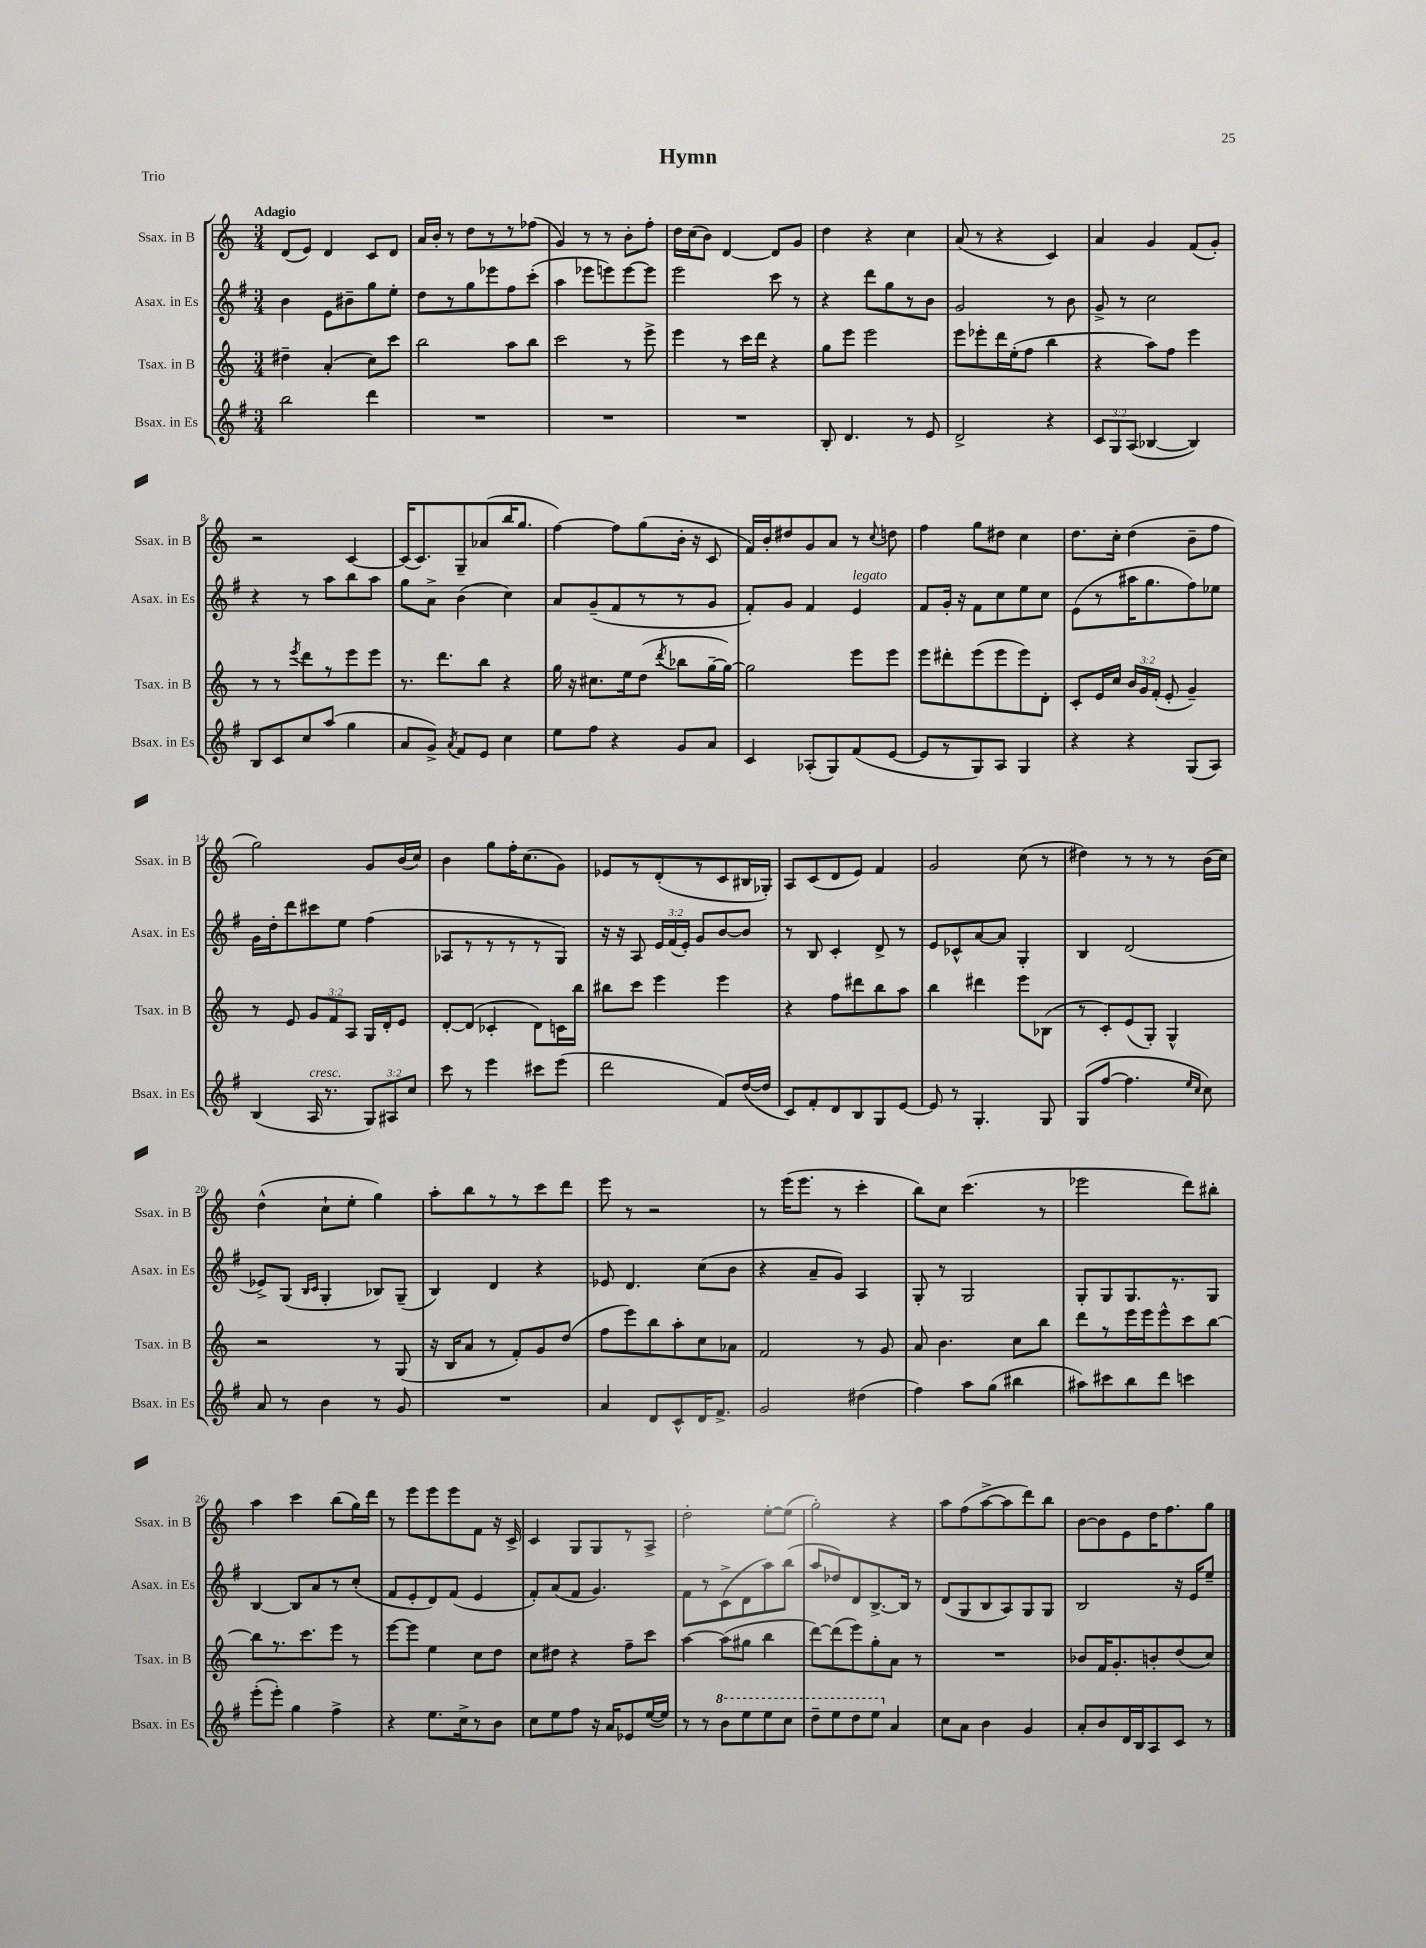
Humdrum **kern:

**kern	**kern	**kern	**kern
*part4	*part3	*part2	*part1
*staff4	*staff3	*staff2	*staff1
*I"Bsax. in Es	*I"Tsax. in B	*I"Asax. in Es	*I"Ssax. in B
*I'Bsax. in Es	*I'Tsax. in B	*I'Asax. in Es	*I'Ssax. in B
*clefG2	*clefG2	*clefG2	*clefG2
*k[f#]	*k[]	*k[f#]	*k[]
*M3/4	*M3/4	*M3/4	*M3/4
=1	=1	=1	=1
!	!	!	!LO:TX:a:B:t=Adagio
2bb\	4dd#X~\	4b\	(8d/L
.	.	.	8e/J)
.	(4a'/	8e\L	4d/
.	.	8b#X~\	.
4ddd\	8cc\L)	8gg\	8c/L
.	8ccc\J	8ee'\J	8d/J
=2	=2	=2	=2
2.r	2bb\	8dd\L	16a/LL
.	.	.	16b'/JJ
.	.	8r	8r
.	.	8gg\	8dd\L
.	.	8eee-X\	8r
.	8aa\L	8ff#\	8r
.	8bb\J	(8ccc'\J	(8ff-X\J
=3	=3	=3	=3
2.r	2ccc\	4aa\	4g/)
.	.	8eee-X\L	8r
.	.	8eeen\)	8r
.	8r	[8eee\	8b'\L
.	8eee^\	8eee\J]	8ff'\J
=4	=4	=4	=4
2.r	4eee\	2eee\	16dd\LL
.	.	.	(16cc\J
.	.	.	8b\J)
.	8r	.	[4d/
.	16ccc\LL	.	.
.	16ddd\JJ	.	.
.	4r	8ccc\	8d/L]
.	.	8r	8g/J
=5	=5	=5	=5
8B'/	8gg\L	4r	4dd\
4.d/	8eee\J	.	.
.	2eee\	8ddd\L	4r
.	.	8gg\	.
8r	.	8r	4cc\
8e/	.	8b\J	.
=6	=6	=6	=6
2d^/	8eee\L	2g/	(8a/
.	8eee-X'\	.	8r
.	16ddd\L	.	4r
.	(16ee'\J	.	.
.	8ff\J	.	.
4r	4bb\	8r	4c/)
.	.	8b\	.
=7	=7	=7	=7
12c/L	4r	8g^/	4a/
12G/	.	.	.
.	.	8r	.
(12A/J	.	.	.
[4B-X/	8aa\L)	2cc\	4g/
.	8ff\J	.	.
4B-/])	4eee\	.	(8f/L
.	.	.	8g'/J)
!!LO:LB:g=z
=8	=8	=8	=8
8B/L	8r	4r	2r
8c/	8r	.	.
.	8qeee/	.	.
8cc/	8ddd\L	8r	.
(8aa/J	8r	8aa\L	.
4gg\	8eee\	8bb\	[4c/
.	8eee\J	8aa\J	.
=9	=9	=9	=9
8a/L	8.r	8gg\L	(16c/KL]
.	.	.	8.c/)
8g^/J)	.	8a^\J	.
.	8.ddd\L	.	.
8qa/	.	.	.
8f#/L	.	(4b\	8G~/
8e/J	8bb\J	.	(8a-X/
4cc\	4r	4cc\)	16bb/K
.	.	.	8.gg/J
=10	=10	=10	=10
8ee\L	16gg\	8a/L	[4ff\)
.	16r	.	.
8ff#\J	8.cc#X\L	(8g~/	.
4r	.	8f#/	8ff\L]
.	16ee\k	.	.
.	(8dd\J	8r	(8gg\
.	8qddd/	.	.
8g/L	8bb-X\L	8r	16b'\Jk
.	.	.	16r
8a/J	[16gg~\L	8g/J	8c/
.	16gg\JJ_)	.	.
=11	=11	=11	=11
4c/	2gg\]	8f#'/L)	16f/LL)
.	.	.	16b'/J
.	.	8g/J	8dd#X/
(8A-X'/L	.	4f#/	8g/
8G/)	.	.	8a/J
!	!	!LO:TX:a:i:t=legato	!
(8f#/	8eee\L	4e/	8r
.	.	.	8qqcc/
[8e/J	8eee\J	.	8ddn\
=12	=12	=12	=12
8e/L]	8eee\L	8f#/L	4ff\
8r	8ddd#X'\	16g'/Jk	.
.	.	16r	.
8G/)	(8eee\	8f#\L	8gg\L
8A/J	8eee\	8cc\	8dd#X\J
4G/	8eee\)	8ee\	4cc\
.	8d'\J	8cc\J	.
=13	=13	=13	=13
4r	8c'/L	(8e\L	8.dd\L
.	16e/L	8r	.
.	16cc/JJ	.	16cc'\Jk
4r	24b/LL	16aa#X\K	(4dd\
.	24g/	.	.
.	.	8.gg\	.
.	(24f'/JJ	.	.
.	8e'/	.	.
(8G/L	4g~/)	8ff#\)	8b~\L
8A/J)	.	8ee-X\J	8ff\J
!!LO:LB:g=z
=14	=14	=14	=14
(4B/	8r	16g\LL	2gg\)
.	.	16dd'\J	.
.	8e/	8ddd\	.
!LO:TX:a:i:t=cresc.	!	!	!
16A/	12g/L	8ccc#X\	.
8.r	.	.	.
.	12f/	.	.
.	.	8ee\J	.
.	12A/J	.	.
12G/L)	16G/LL	(4ff#\	8g/L
.	16d'/J	.	.
12A#X/	.	.	.
.	8e/J	.	(16b/L
12cc/J	.	.	.
.	.	.	16cc/JJ)
=15	=15	=15	=15
8ccc\	[8d'/L	8A-X/L	4b\
8r	(8d/J]	8r	.
4eee\	4c-X'/	8r	8gg\L
.	.	8r	16ff'\K
.	.	.	(8.cc\
8ccc#X\L	8d\L)	8r	.
(8eee\J	16cn\L	8G/J)	8g\J)
.	16bb\JJ	.	.
=16	=16	=16	=16
2ddd\	8bb#X\L	16r	8e-X/L
.	.	16r	.
.	8ccc\J	8A/	8r
.	4eee\	24e/LL	(8d'/
.	.	(24f#/	.
.	.	24e'/JJ)	.
.	.	8g/L	8r
8f#/L)	4eee\	[8b/	8c/
([16dd/L	.	8b/J]	16B#X/L
16dd/JJ]	.	.	16G-X'/JJ)
=17	=17	=17	=17
8c/L)	4r	8r	8A/L
8f#'/	.	8B/	(8c/
8d/	8ff\L	4c'/	8d/
8B/	8ddd#X\	.	8e/J)
8G/	8bb\	8d^/	4f/
[8e/J	8aa\J	8r	.
=18	=18	=18	=18
8e/]	4bb\	8e/L	2g/
8r	.	8c-X^^/	.
4.G'/	4ddd#X\	[8a/	.
.	.	8a/J]	.
.	8eee\L	4G'/	(8cc\
8G/	(8B-X\J	.	8r
=19	=19	=19	=19
(8G/L	8r	4B/	4dd#X\)
[8ff#/J	8c'/L)	.	.
4.ff#\]	(8e/	(2d/	8r
.	8G'/J)	.	8r
.	4G^^/	.	8r
16qqee/LL	.	.	.
16qqcc/JJ	.	.	.
8cc\)	.	.	(16b\LL
.	.	.	16cc\JJ)
!!LO:LB:g=z
=20	=20	=20	=20
8a/	2r	8e-X^/L)	(4dd^^\
8r	.	(8G/J	.
.	.	16qqB/LL	.
.	.	16qqc/JJ	.
4b\	.	4G'/	8cc`\L
.	.	.	8ee'\J
8r	8r	8B-X/L)	4gg\)
8g/	(8G/	(8G~/J	.
=21	=21	=21	=21
2.r	16r	4B/)	8aa'\L
.	16B/KL	.	.
.	8a/J	.	8bb\
.	8r	4d/	8r
.	8f'/L)	.	8r
.	8g/	4r	8ccc\
.	(8dd/J	.	8ddd\J
=22	=22	=22	=22
4a/	8ff\L	8e-X/	8eee\
.	8eee\)	4.d/	8r
8d/L	8bb\	.	2r
8c^^/	8aa'\	.	.
16d/K	8cc\	(8cc\L	.
8.f#^/J	.	.	.
.	8a-X\J	8b\J	.
=23	=23	=23	=23
2g/	2f/	4r	8r
.	.	.	(16eee\KL
.	.	.	8.eee\J
.	.	8a~/L	.
.	.	8g/J)	8r
(4dd#X\	8r	4A/	4ccc'\
.	8g/	.	.
=24	=24	=24	=24
4ff#\)	8a/	8G'/	8bb\L)
.	4.b\	8r	8cc\J
8aa\L	.	2G/	(4.ccc\
(8gg\J	.	.	.
4bb#X\	8cc\L	.	.
.	8bb\J	.	8r
=25	=25	=25	=25
8aa#X\L)	8ddd\L	8G'/L	2eee-X\
8ccc#X\	8r	8G/	.
8bb\	16eee\L	8.G/	.
.	16eee\J	.	.
8ddd\J	8eee^^\	.	.
.	.	8.r	.
4cccn\	8ccc\	.	8ddd\L)
.	[8bb\J	8G/J	8bb#X'\J
!!LO:LB:g=z
=26	=26	=26	=26
(8eee'\L	8bb\L]	[4B/	4aa\
8eee'\J)	8.r	.	.
4gg\	.	8B/L]	4ccc\
.	8.ccc\	.	.
.	.	8a/	.
4ff#^\	8eee\J	8r	(8bb\L
.	8r	(8cc'/J	16gg\L)
.	.	.	16ddd\JJ
=27	=27	=27	=27
4r	[8eee\L	8f#/L	8r
.	8eee\J]	8e'/	8eee\L
8.ee\L	4ee\	8d/)	8eee\
.	.	(8f#/J	8eee\
16cc^\k	.	.	.
8r	8cc\L	4e/	8f\J
8b\J	8dd\J	.	16r
.	.	.	16c^/
=28	=28	=28	=28
8cc\L	8cc\L	8f#'/L)	4c/
8ee\	8dd#X\J	(8a/	.
8ff#\J	4r	8f#/J	8G/L
16r	.	4.g/)	8G/
16a/KL	.	.	.
8e-X/	8ff~\L	.	8r
([16ee/L	8ccc\J	.	8A^/J
16ee/JJ])	.	.	.
=29	=29	=29	=29
8r	[4aa\	8f#\L	2dd'\
8r	.	8r	.
*8va	*	*	*
8bb\L	(8aa\L]	(8c^\	.
8eee\	8gg#X\J	8d\	.
8eee\	4bb\	8aa\)	[8ee'\L
8ccc\J	.	(8bb\J	(8ee\J]
=30	=30	=30	=30
8ddd~\L	[8ddd\L)	8aa/L	2gg'\)
8eee\	(8ddd\]	8dd-X/)	.
8ddd\	8eee\)	8d/	.
8eee\J	8gg'\	[8.B^/	.
*X8va	*	*	*
4a/	8a\J	.	4r
.	.	16B/Jk]	.
.	8r	8r	.
=31	=31	=31	=31
8cc\L	2.r	(8d/L	8aa\L
8a\J	.	8G/	(8ff\
4b\	.	8B/	[8aa^\
.	.	8A/)	8aa\]
4g/	.	8G/	8ddd\)
.	.	8G/J	8bb\J
=32	=32	=32	=32
8a'/L	8b-X/L	2B/	[8b\L
8b/	16f/K	.	8b\]
.	8.g'/	.	.
16d/L	.	.	8e\
16B/J	.	.	.
8A/	8bn'/	.	16dd\K
.	.	.	8.ff\
8c/J	(8dd/	16r	.
.	.	16e/KL	.
8r	8cc/J)	8ee~/J	8gg\J
==	==	==	==
*-	*-	*-	*-
